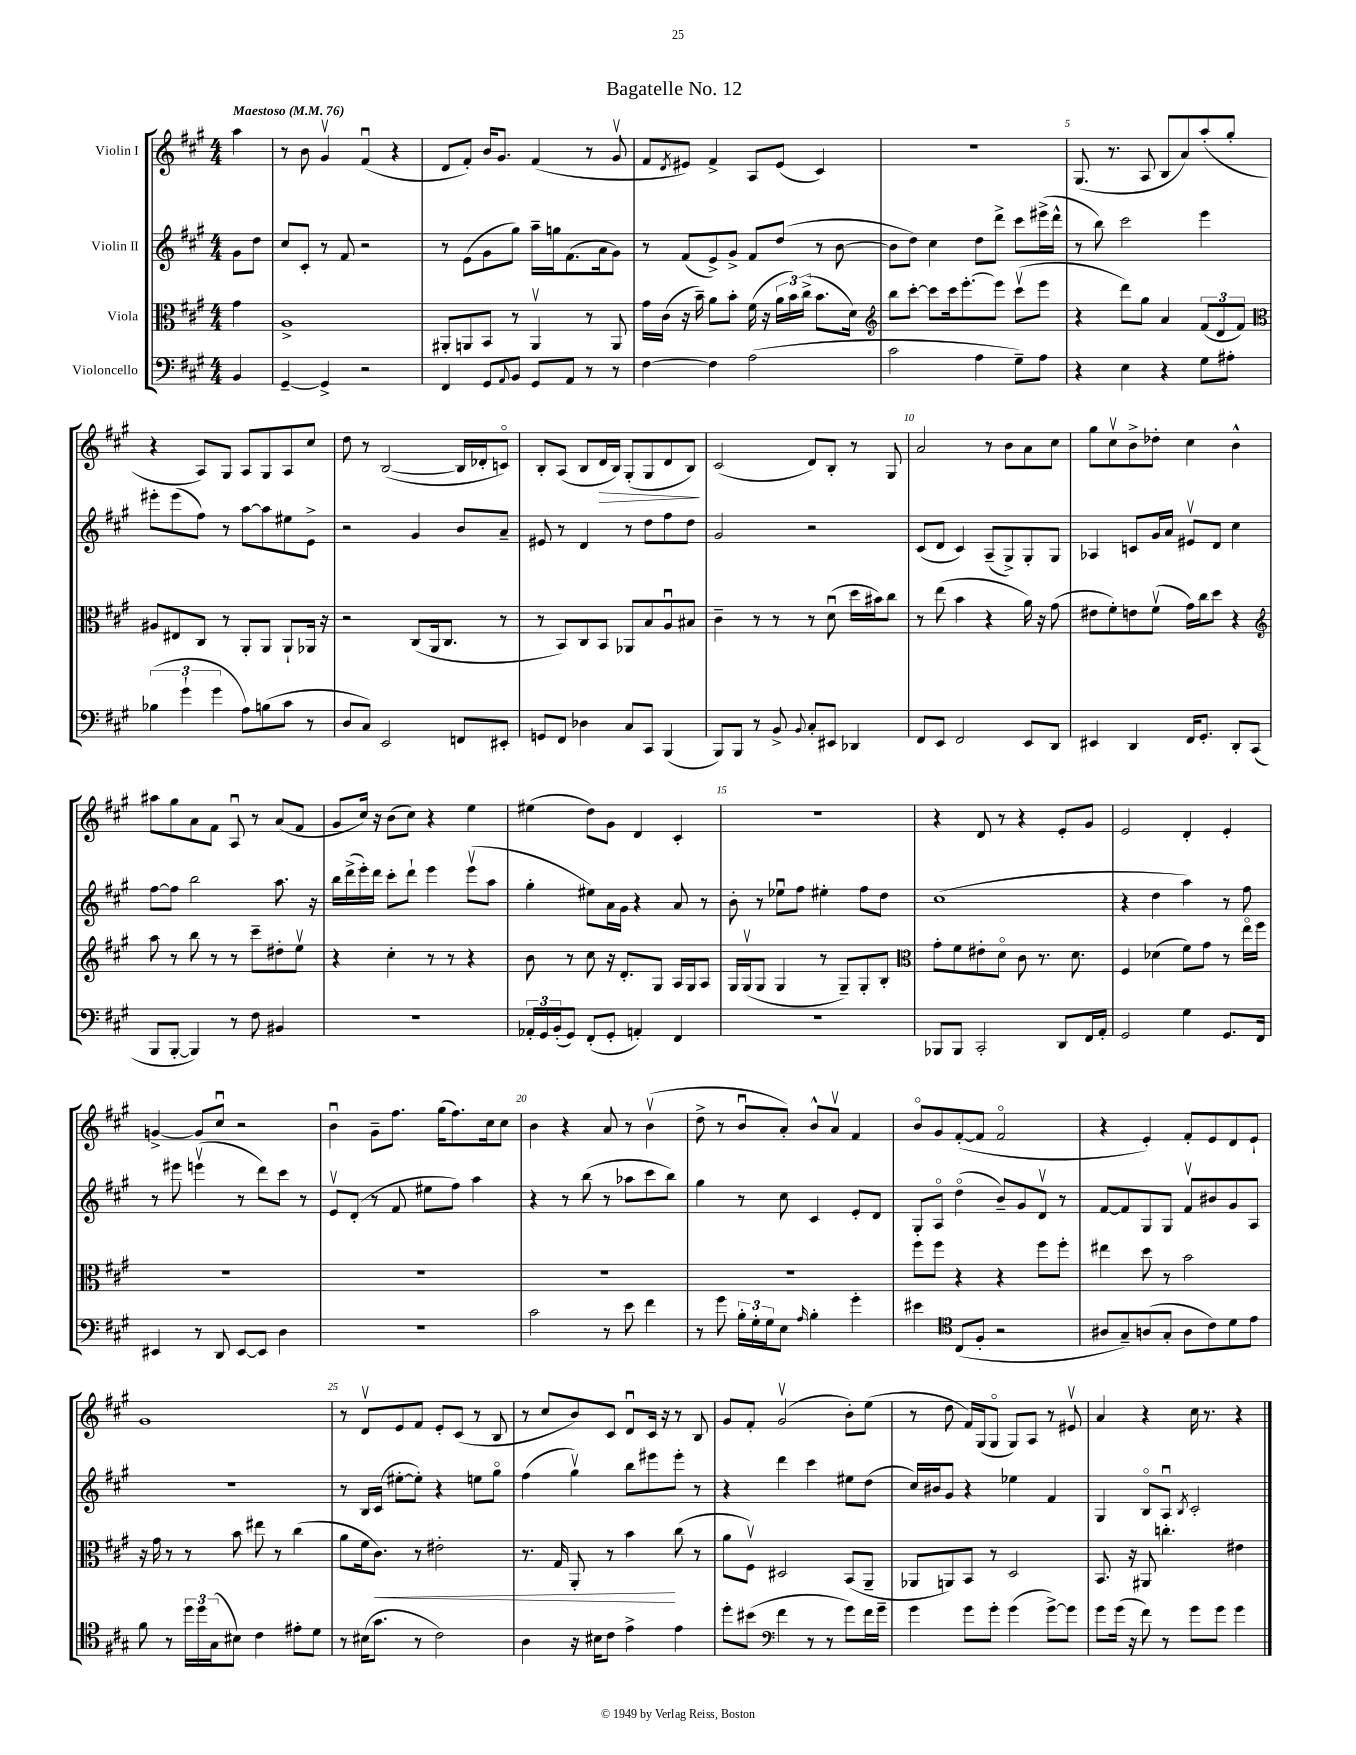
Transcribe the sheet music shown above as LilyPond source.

\header { title = "Bagatelle No. 12" }
<<
\new StaffGroup <<
\new Staff = "s0" \with { instrumentName = "Violin I" } {
    \clef treble \key a \major \numericTimeSignature \time 4/4 \partial 4 \tempo "Maestoso" 4 = 76
    a''4 |
    r8 b'8 gis'4\upbow fis'4\downbow( r4 |
    d'8 fis'8-.) b'16 gis'8. fis'4( r8 gis'8\upbow |
    fis'8 \acciaccatura { d'8 } eis'8) fis'4-> a8 eis'8( cis'4) |
    R1 |
    gis8.( r8. a8 b8 a'8) a''8-.( gis''8-. |
    r4 a8) gis8 a8 gis8 a8 cis''8 |
    d''8 r8 b2~( b16 des'16-. c'8\flageolet) |
    b8-. a8( b8 d'16\> b16) gis8-.( gis8 d'8 b8\!) |
    cis'2( d'8) b8-. r8 gis8 |
    a'2 r8 b'8 a'8 cis''8 |
    gis''8 cis''8\upbow b'8-> des''8-. cis''4 b'4-^ |
    ais''8 gis''8 a'8 fis'8 a8\downbow r8 a'8( fis'8 |
    gis'8 cis''16) r16 b'8( cis''8) r4 e''4 |
    eis''4( d''8) gis'8 d'4 cis'4-. |
    R1 |
    r4 d'8 r8 r4 e'8-. gis'8 |
    e'2 d'4-. e'4-. |
    g'4~-> g'8 cis''8\downbow r2 |
    b'4\downbow gis'8-- fis''8. gis''16( fis''8.) cis''16 cis''8 |
    b'4 r4 a'8 r8 b'4\upbow( |
    d''8-> r8 b'8\downbow a'8-.) b'8-^ a'8\upbow fis'4 |
    b'8\flageolet gis'8 fis'8~-.( fis'8 fis'2\flageolet |
    r4 e'4-.) fis'8-. e'8 d'8 e'8-! |
    gis'1 |
    r8 d'8\upbow e'8 fis'8 e'8-. cis'8( r8 b8 |
    r8 cis''8 b'8) cis'8 d'8\downbow cis'16 r16 r8 b8 |
    gis'8 fis'8-. gis'2\upbow( b'8-.) e''8( |
    r8 d''8 fis'16) gis16( gis8\flageolet gis8) a8 r8 eis'8\upbow |
    a'4 r4 cis''16 r8. r4 \bar "|." |
}
\new Staff = "s1" \with { instrumentName = "Violin II" } {
    \clef treble \key a \major \numericTimeSignature \time 4/4 \partial 4
    gis'8 d''8 |
    cis''8 cis'8-. r8 fis'8 r2 |
    r8 e'8( gis'8 gis''8) a''16-- g''16 fis'8.( a'16 gis'8) |
    r8 fis'8( e'8->) gis'8-> fis'8 d''8( r8 b'8~ |
    b'8 d''8) cis''4 d''8 d'''8-> cis'''8 eis'''16->( d'''16-^ |
    r8 b''8) cis'''2 e'''4 |
    eis'''8-. eis'''8( fis''8) r8 a''8~ a''8 eis''8 e'8-> |
    r2 gis'4 b'8 a'8-- |
    eis'8 r8 d'4 r8 d''8 fis''8 d''8 |
    gis'2 r2 |
    cis'8( d'8 cis'4) a8--( gis8->) gis8-. gis8 |
    aes4 c'8 gis'16 a'16 eis'8\upbow d'8 cis''4 |
    fis''8~ fis''8 b''2 a''8. r16 |
    b''16 d'''16->( e'''16-.) d'''16 cis'''8-. d'''8-! e'''4 e'''8\upbow( a''8 |
    gis''4-. eis''8) a'16 gis'16 r4 a'8 r8 |
    b'8-. r8 ees''8\downbow fis''8 eis''4-. fis''8 d''8 |
    cis''1( |
    r4 d''4 a''4) r8 fis''8 |
    r8 eis'''8 e'''4\upbow( r8 d'''8) cis'''8 r8 |
    e'8\upbow d'8-.( r8 fis'8 eis''8 fis''8) a''4 |
    r4 r8 b''8( r8 aes''8 cis'''8 b''8) |
    gis''4 r8 cis''8 cis'4 e'8-. d'8 |
    gis8-. a8\flageolet d''4\flageolet( b'8--) gis'8 d'8\upbow r8 |
    fis'8~ fis'8 gis8 gis8 fis'8\upbow bis'8 gis'8 a8 |
    R1 |
    r8 b16 cis'16( eis''8~-. eis''8-.) r4 e''8 gis''8\flageolet |
    fis''4( gis''4\upbow) b''8 eis'''8 eis'''8-. r8 |
    r4 d'''4 cis'''4 eis''8 d''8( |
    cis''16) bis'16 gis'8 r4 ees''4 fis'4 |
    gis4 b8\flageolet a8\downbow \acciaccatura { b8 } cis'2-. \bar "|." |
}
\new Staff = "s2" \with { instrumentName = "Viola" } {
    \clef alto \key a \major \numericTimeSignature \time 4/4 \partial 4
    gis'4 |
    a1-> |
    ais,8-. a,8 b,8 r8 a,4\upbow r8 a,8 |
    gis'16 cis'16( r16 b'16--) a'8 b'8-. fis'16( r16 \tuplet 3/2 { a'16 b'16) cis''16->( } b'8. d'16) |
    \clef treble b''8 cis'''8~-. cis'''8 cis'''16 e'''8.~-. e'''8 cis'''8\upbow( e'''8 |
    r4 d'''8) gis''8 a'4 \tuplet 3/2 { fis'8( d'8 fis'8) } |
    \clef alto ais8 eis8 cis8 r8 a,8-. a,8 a,8-! aes,16 r16 |
    r2 cis8( a,16 cis8. r8 |
    r8 b,8) cis8 b,8 aes,8 b8 a8\downbow bis8 |
    cis'4-- r8 r8 r8 d'8\downbow( d''16 bis'16) cis''8 |
    r8 e''8( b'4 r4 a'16) r16 gis'8( |
    eis'8 fis'8-.) e'8 fis'8\upbow( gis'16) cis''16 d''8 r4 |
    \clef treble a''8 r8 b''8 r8 r8 cis'''8-- dis''8-. e''8\upbow |
    r4 cis''4-. r8 r8 r4 |
    b'8 r8 cis''8 r16 d'8.-. gis8 a16 gis16 a8 |
    gis16 gis16\upbow( gis8 gis4 r8 gis8--) gis8-. b8-. |
    \clef alto gis'8-. fis'8 eis'8-. d'8\flageolet cis'8 r8. d'8. |
    fis4 des'4( fis'8) gis'8 r8 e''16\flageolet fis''16 |
    R1 |
    R1 |
    R1 |
    R1 |
    fis''8 fis''8 r4 r4 fis''8 fis''8-. |
    eis''4 d''8 r8 b'2 |
    r16 gis'16 r8 r8 b'8 eis''8 r8 cis''4( |
    a'8 fis'16 cis'8.\<) r8 eis'2-. |
    r8. gis16 a,8-. r8 b'4\! cis''8( r8 |
    a'8 fis8\upbow) dis2 b,8( a,8-- |
    aes,8 a,8) b,8 r8 d2 |
    b,8. r16 ais,8 c''4.-. eis'4 \bar "|." |
}
\new Staff = "s3" \with { instrumentName = "Violoncello" } {
    \clef bass \key a \major \numericTimeSignature \time 4/4 \partial 4
    b,4 |
    gis,4~-- gis,4-> r2 |
    fis,4 gis,8 \appoggiatura { a,8 } b,8 gis,8 a,8 r8 r8 |
    fis4~ fis4 a2( |
    cis'2 a4 gis8--) a8 |
    r4 e4 r4 gis8 ais8-. |
    \tuplet 3/2 { bes4( gis'4-! gis'4 } a8) b8( cis'8 r8 |
    d8 cis8) e,2 f,8 eis,8-. |
    g,8 fis,8 des4 cis8 cis,8 b,,4( |
    b,,8) b,,8 r8 b,8-> \appoggiatura { b,8 } cis8-. eis,8 des,4 |
    fis,8 e,8 fis,2 e,8 d,8 |
    eis,4 d,4 fis,16 gis,8.-. d,8-. cis,8( |
    b,,8 b,,8~-. b,,4) r8 fis8 bis,4 |
    R1 |
    \tuplet 3/2 { aes,16-. gis,16 b,16-.( } gis,8) fis,8-.( gis,8-. a,4-.) fis,4 |
    R1 |
    bes,,8 bes,,8 cis,2-. d,8 fis,16 a,16-. |
    gis,2 gis4 gis,8. fis,16 |
    eis,4 r8 d,8 eis,8~ eis,8 d4 |
    R1 |
    cis'2 r8 e'8 fis'4 |
    r8 gis'8 \tuplet 3/2 { b16-. gis16-. gis16 } e8 \grace { a16 } b4-. gis'4-. |
    eis'4 \clef tenor cis8( fis8-. r2 |
    ais8 gis8--) a8( gis8-. a8 cis'8) d'8 e'8 |
    fis'8 r8 \tuplet 3/2 { d''16 d''16 gis16( } bis8) cis'4 eis'8-. d'8 |
    r8 bis16( gis'8. r8 cis'2) |
    a4 r16 bis16 cis'8 e'4-> e'4 |
    d''8-. bis'8( \clef bass fis'4 r8 r8 gis'8) fis'16 gis'16-- |
    gis'4 gis'8 gis'8-. gis'4( gis'8~->) gis'8 |
    gis'8 gis'16( r16 fis'8) r8 gis'8 gis'8 gis'4 \bar "|." |
}
>>
>>
\layout { \context { \Score \override BarNumber.break-visibility = ##(#f #t #t) barNumberVisibility = #(every-nth-bar-number-visible 5) } }
